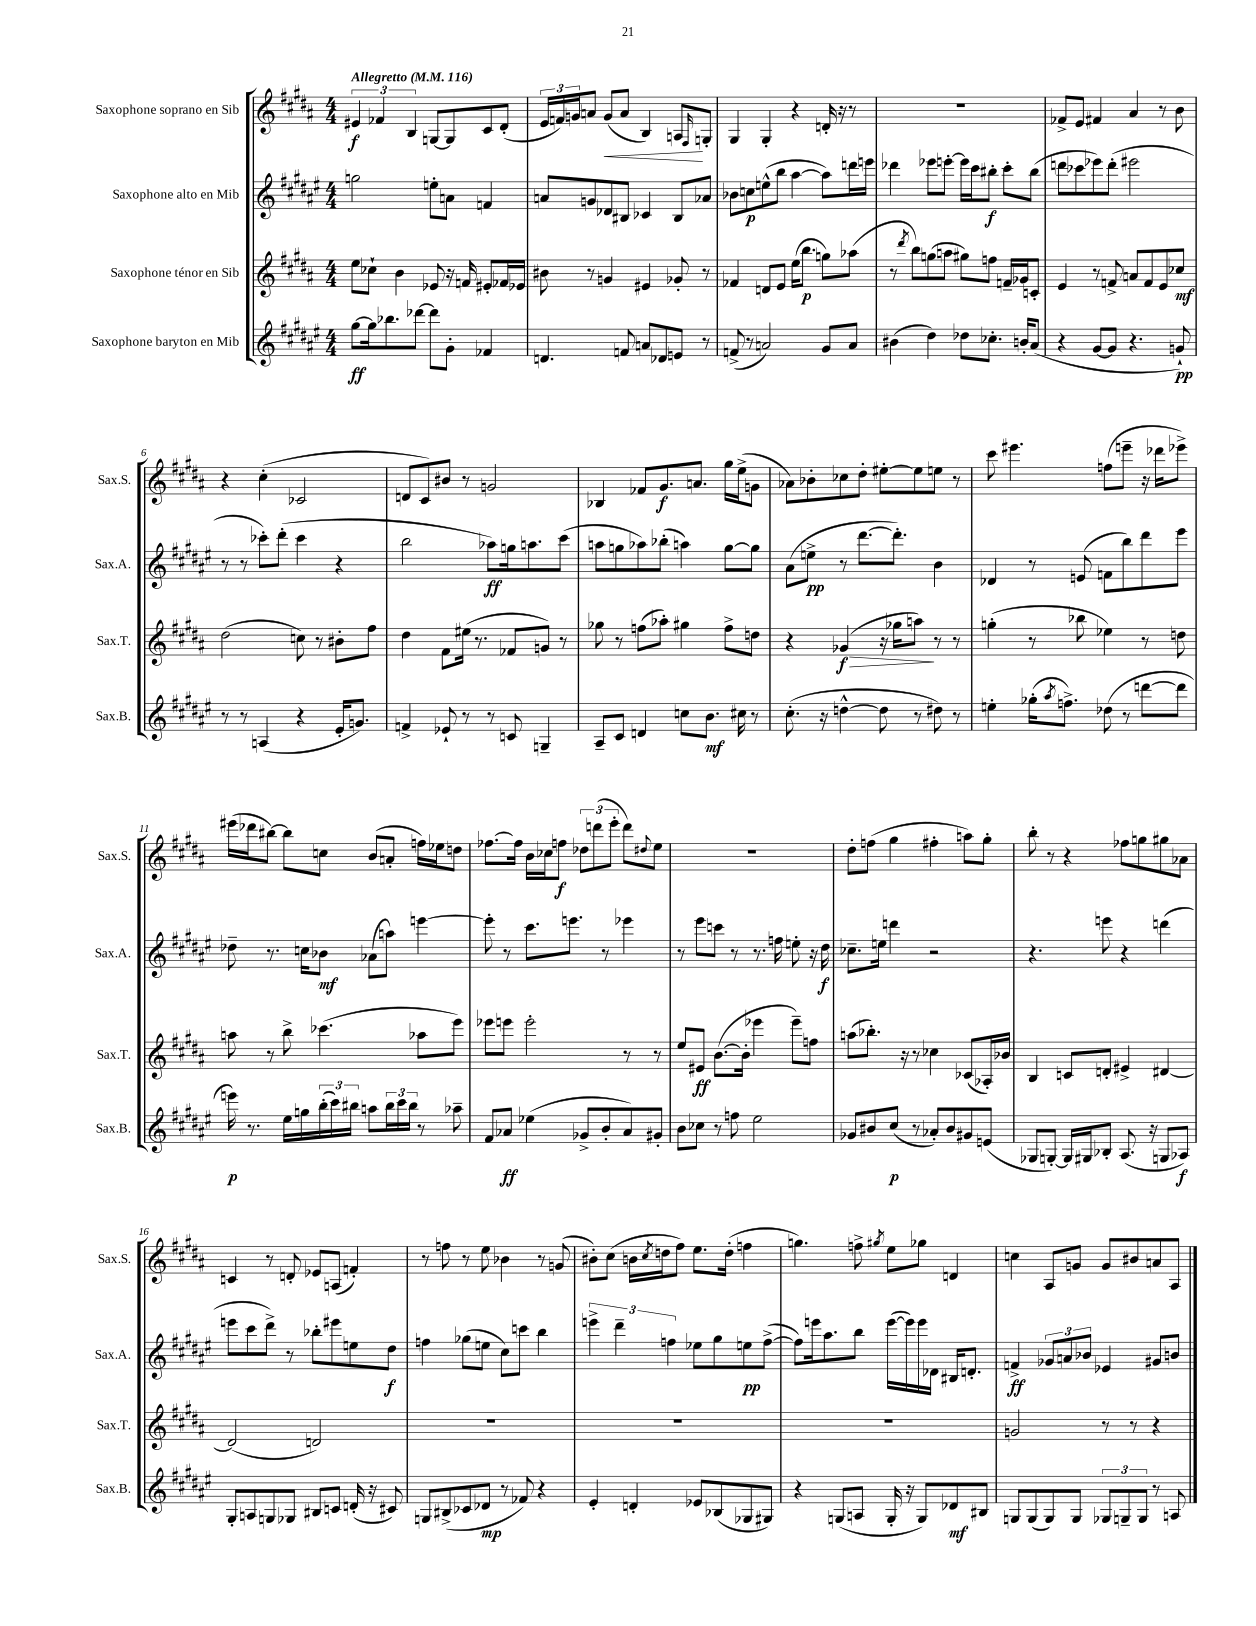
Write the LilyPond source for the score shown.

<<
\new StaffGroup <<
\new Staff = "s0" \with { instrumentName = "Saxophone soprano en Sib" shortInstrumentName = "Sax.S." } {
    \clef treble \key b \major \numericTimeSignature \time 4/4 \tempo "Allegretto" 4 = 116
    \tuplet 3/2 { eis'4\f fes'4 b4 } g8~ g8 cis'8 dis'8-.( |
    \tuplet 3/2 { e'16 f'16) g'16 } a'8 g'8\<( a'8 b4) a8\! \grace { fis16 } g8-. |
    gis4 gis4-. r4 d'16-. r16 r8 |
    r1 |
    fes'8-> e'8 fis'4 ais'4 r8 b'8 |
    r4 cis''4-.( ces'2 |
    d'8 cis'8) bis'8 r8 g'2 |
    bes4 fes'8 gis'8.\f a'8. gis''16 e''16->( g'8 |
    aes'8) bes'8-. ces''8 dis''8-. eis''8~-. eis''8 e''8 r8 |
    cis'''8 eis'''4. f''8( e'''8-- r16 des'''16 ees'''8->) |
    eis'''16( des'''16 bis''8~) bis''8 c''8 b'8( a'8-. f''16) ees''16 d''8 |
    fes''8.~ fes''16 b'16 ces''16 f''8\f \tuplet 3/2 { des''8 d'''8( e'''8-. } d'''8) \appoggiatura { dis''8 } e''8 |
    R1 |
    dis''8-. f''8( gis''4 fis''4-. a''8) gis''8-. |
    b''8-. r8 r4 fes''8 g''8 gis''8 aes'8 |
    c'4 r8 d'8-. ees'8 a8( f'4-.) |
    r8 f''8 r8 e''8 bes'4 r8 g'8( |
    bis'8-.) cis''8( b'16 \acciaccatura { cis''8 } d''16 fis''8) e''8. d''16-.( f''4 |
    g''4.) f''8-> \acciaccatura { gis''8 } e''8 ges''8 d'4 |
    c''4 ais8 g'8 g'8 bis'8 a'8 ais8 \bar "|." |
}
\new Staff = "s1" \with { instrumentName = "Saxophone alto en Mib" shortInstrumentName = "Sax.A." } {
    \clef treble \key fis \major \numericTimeSignature \time 4/4
    g''2 e''8-. a'8 f'4 |
    a'8 g'8 des'8 bis8 ces'4 bis8 aes'8 |
    bes'8 c''8\p e''8-^( b''8 ais''4~ ais''8) d'''16 e'''16 |
    des'''4 ees'''8 e'''8~-. e'''16 cis'''16 bis''8-.\f cis'''8-. bis''8( |
    d'''8 ces'''8 ees'''8) d'''8-.( eis'''2 |
    r8 r8 ces'''8-.) dis'''8-.( ces'''4 r4 |
    b''2 aes''8\ff) g''16 a''8. cis'''8( |
    a''8 g''8 aes''8) bes''8-.( a''4) g''8~ g''8 |
    ais'8( e''8->\pp r8 dis'''8.~ dis'''8.-.) b'4 |
    des'4 r8 e'8( f'8 b''8) dis'''8 eis'''8 |
    des''8-- r8. c''16 bes'8\mf aes'8( a''8) e'''4~ |
    e'''8-. r8 cis'''8. e'''8. r8 ees'''4 |
    r8 eis'''8 c'''8 r8 r8. f''16 e''8-. r16 dis''16\f |
    ces''8.-- e''16 d'''4 r2 |
    r4. e'''8 r4 d'''4( |
    e'''8 cis'''8 dis'''8->) r8 bes''8-. eis'''8 e''8 dis''8\f |
    f''4 ges''8( e''8 cis''8) c'''8 b''4 |
    \tuplet 3/2 { e'''4-> dis'''4-- f''4 } ees''8 gis''8 e''8\pp f''8~->( |
    f''8) e'''16 ais''8. b''8 e'''16~( e'''16) e'''16 des'16 bis16 d'8.-. |
    f'4->\ff \tuplet 3/2 { ges'8 a'8 bes'8 } ees'4 gis'8 b'8 \bar "|." |
}
\new Staff = "s2" \with { instrumentName = "Saxophone ténor en Sib" shortInstrumentName = "Sax.T." } {
    \clef treble \key b \major \numericTimeSignature \time 4/4
    e''8 ces''8-! b'4 ees'8 r16 f'16 eis'8-. fes'16 ees'16 |
    bis'8 r8 g'4 eis'4 ges'8-. r8 |
    fes'4 d'8 e'8 e''16( b''8.\p g''8) aes''8( |
    r8 \acciaccatura { dis'''8 } b''8) g''8( a''8 gis''8) f''8 f'16-- ges'16 c'8-. |
    e'4 r8 f'8-> a'8 f'8 e'8 ces''8\mf |
    dis''2( c''8) r8 bis'8-. fis''8 |
    dis''4 fis'8 eis''16( r8. fes'8 g'8) r8 |
    ges''8 r8 f''8( aes''8-.) gis''4 f''8-> d''8 |
    r4 ges'4\f\>( r16 ges''16 a''8\!) r8 r8 |
    g''4-.( r8 bes''8 ees''4) r8 d''8 |
    a''8 r8 b''8-> ces'''4.( aes''8 e'''8) |
    ees'''8 e'''8 e'''2-. r8 r8 |
    e''8 eis'8\ff b'8.~( b'16-. ees'''4 ees'''8--) f''8 |
    a''8( bes''8.-.) r16 r8 ces''4 ces'8( aes16-.) bes'16 |
    b4 c'8 d'8-. eis'4-> dis'4~ |
    dis'2( d'2) |
    R1 |
    R1 |
    R1 |
    g'2 r8 r8 r4 \bar "|." |
}
\new Staff = "s3" \with { instrumentName = "Saxophone baryton en Mib" shortInstrumentName = "Sax.B." } {
    \clef treble \key fis \major \numericTimeSignature \time 4/4
    gis''8~\ff gis''16 bes''8. des'''8~ des'''8 gis'8-. fes'4 |
    d'4. f'8 a'8 des'8 e'8 r8 |
    f'8->( r8 a'2) gis'8 a'8 |
    bis'4( dis''4) des''8 ces''8.-. b'16-. ais'8( |
    r4 gis'8~ gis'8 r4. g'8-!\pp) |
    r8 r8 a4( r4 eis'16-. g'8.) |
    f'4-> ees'8-! r8 r8 c'8 g4-- |
    ais8-- cis'8 d'4 c''8 b'8.\mf cis''16 r8 |
    cis''8.-.( r16 d''4~-^ d''8 r8 dis''8) r8 |
    e''4-. ges''16-.( \acciaccatura { ais''8 } f''8.->) des''8( r8 d'''8~ d'''8 |
    e'''16\p) r8. eis''16 g''16 \tuplet 3/2 { b''16-.( cis'''16) bis''16 } a''8 \tuplet 3/2 { bis''16 cis'''16 bis''16 } r8 aes''8-- |
    fis'8 aes'8\ff ees''4( ges'8-> b'8-. aes'8) gis'8-. |
    b'8 ces''8 r8 f''8 eis''2 |
    ges'8 bis'8 cis''8\p( r8 aes'8-.) bis'8 gis'8 e'8( |
    ges8 g8~-.) g16 gis16 bes8-. ais8.( r16 g8 aes8\f) |
    gis8-. a8 g8 ges8 bis8 c'8 d'16-.( r16 cis'8) |
    g8 bis8->( ces'8 des'8\mp r8 fes'8) r4 |
    eis'4-. d'4-. ees'8 bes8( ges8 gis8) |
    r4 g8( a8 g16-. r16 g8) des'8\mf bis8 |
    g8 g8( g8) g8 \tuplet 3/2 { ges8 g8-- g8 } r8 a8 \bar "|." |
}
>>
>>
